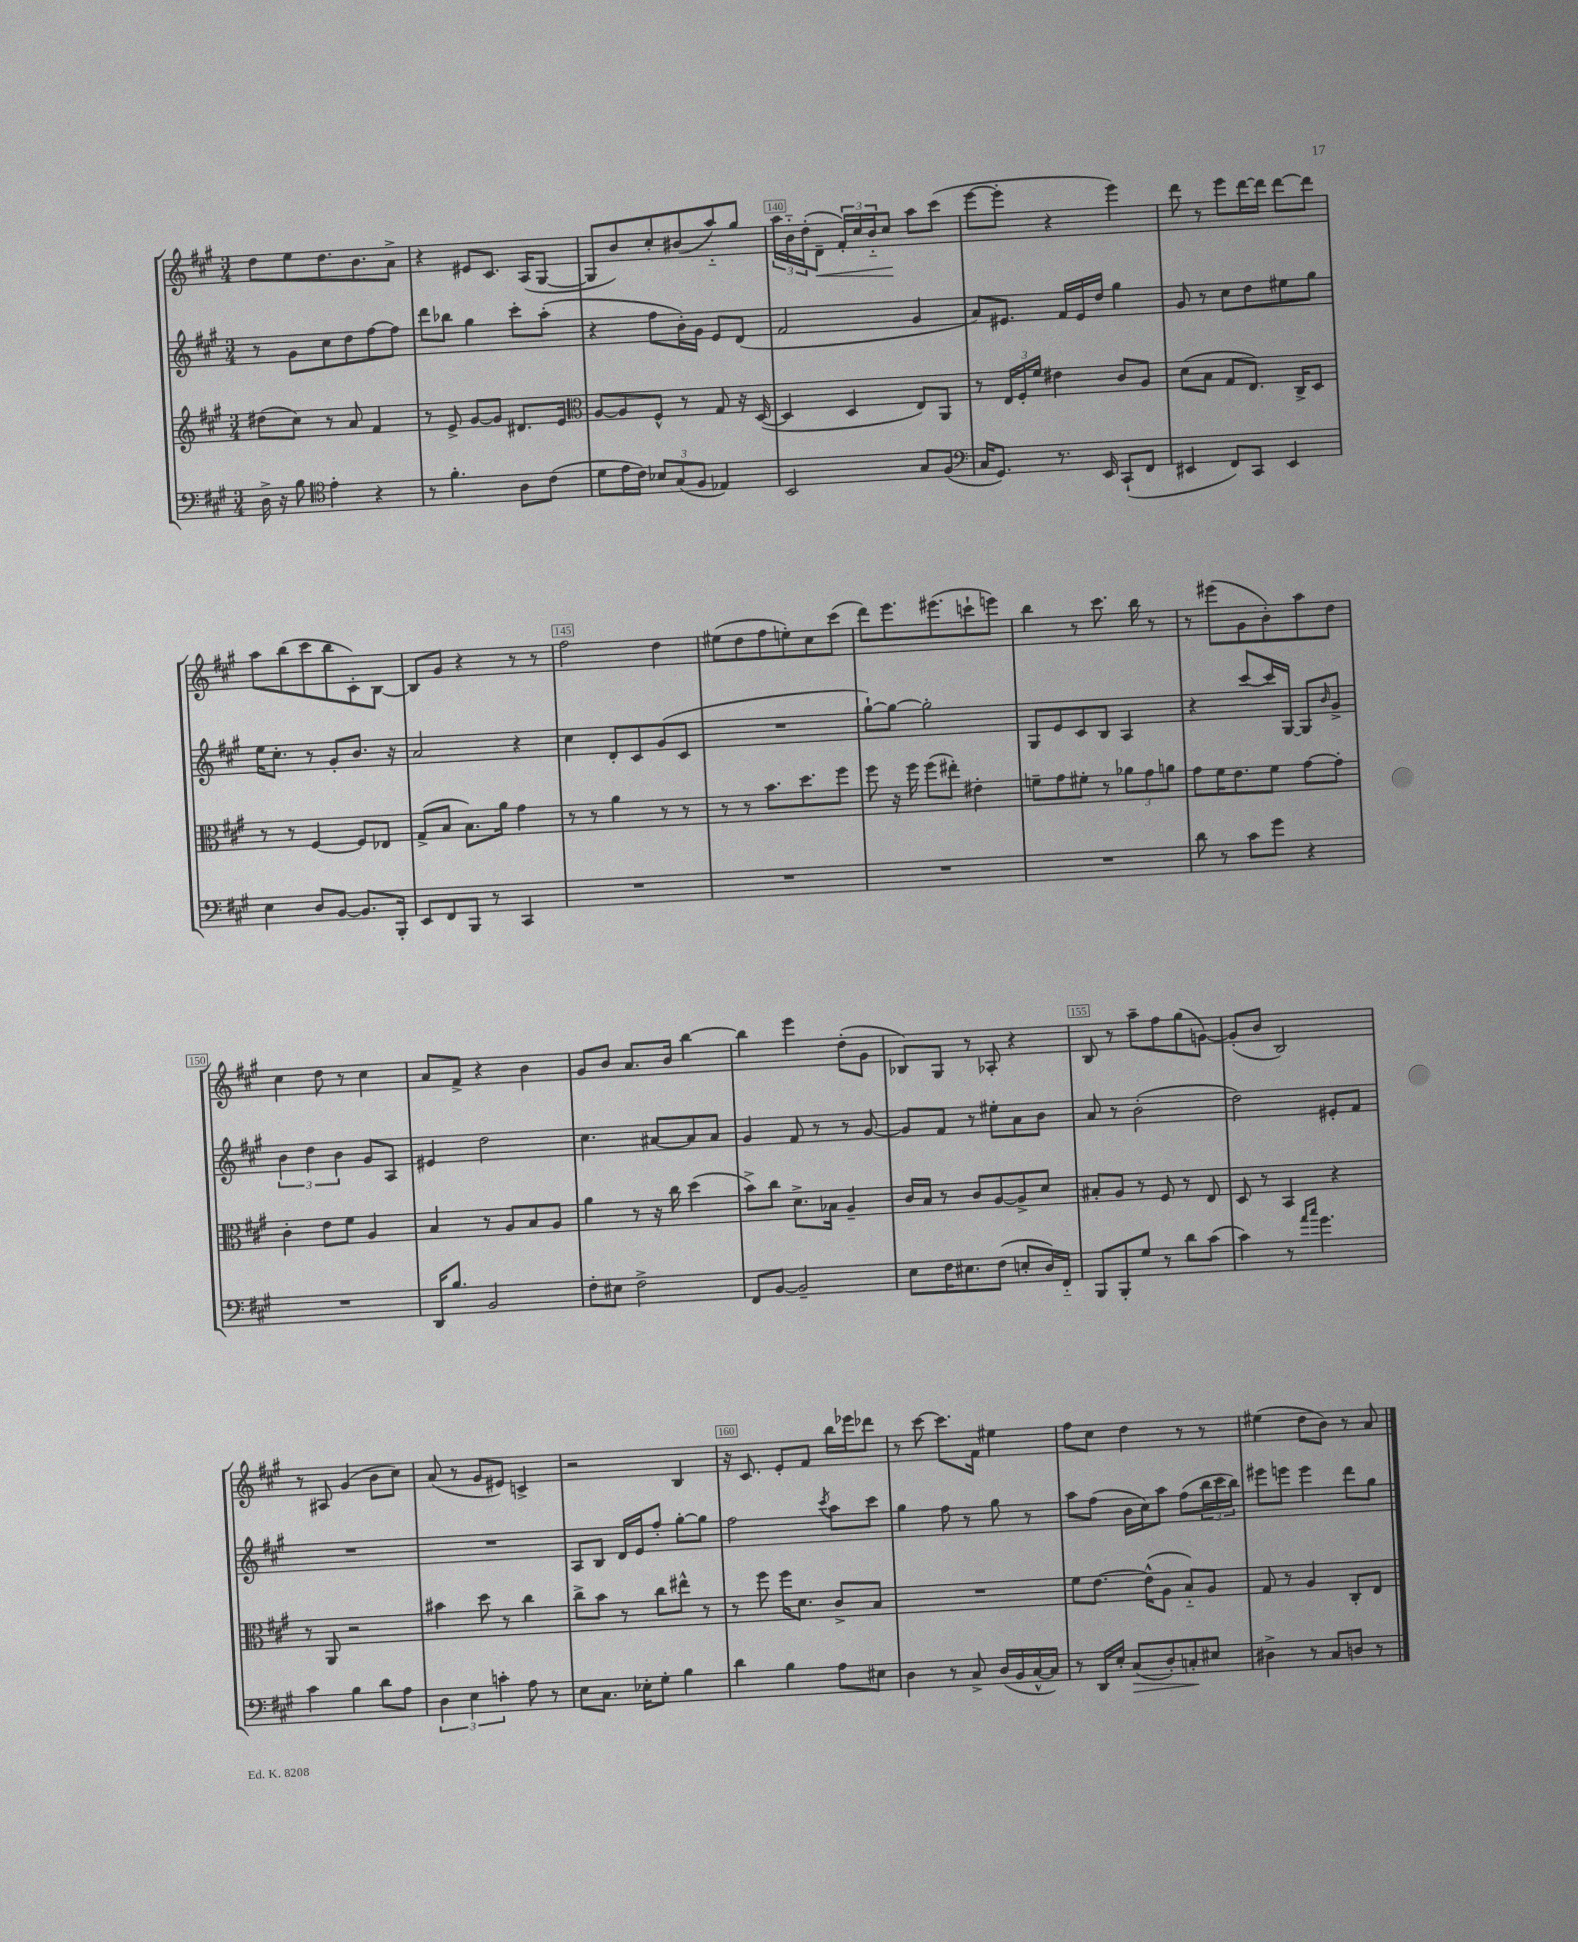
<<
\new StaffGroup <<
\new Staff = "s0" {
    \clef treble \key a \major \numericTimeSignature \time 3/4
    d''8 e''8 d''8. b'8. a'8-> |
    r4 eis'8 cis'8. a16( gis8~ |
    gis8 b'8) cis''8-. bis'8( a''8-_) gis''8 |
    \tuplet 3/2 { a''16 b'16-_ d''16-.( } d'8--\< \tuplet 3/2 { fis'16-.) cis''16 b'16-_ } cis''8\! a''8 cis'''8( |
    e'''8~ e'''8-. r4 e'''4) |
    d'''8 r8 e'''8 d'''16~ d'''16 d'''8~ d'''8 |
    a''8 b''8( cis'''8 b''8 cis'8-.) b8~ |
    b8 gis'8 r4 r8 r8 |
    fis''2 d''4 |
    eis''8( d''8 fis''8 e''8-.) cis''8 cis'''8( |
    d'''8) e'''8. eis'''8.( c'''8-! e'''8) |
    b''4 r8 cis'''8. b''16 r8 |
    r8 eis'''8( gis'8 b'8-.) a''8 d''8 |
    cis''4 d''8 r8 cis''4 |
    a'8 fis'8-> r4 b'4 |
    gis'8 b'8 a'8. b'16 b''4~ |
    b''4 e'''4 d''8-.( gis'8 |
    bes8) gis8 r8 aes8-. r4 |
    b8 r8 a''8-- fis''8 gis''8( g'8~) |
    g'8-.( b'8 b2) |
    r8 ais8 gis'4( b'8 cis''8) |
    a'8( r8 gis'8 eis'8) c'4-> |
    r2 b4 |
    r16 cis'8. e'8-. fis'8 b''16 ees'''16 des'''8 |
    r8 cis'''8~ cis'''8. fis'16 eis''4 |
    fis''8 cis''8 d''4 r8 r8 |
    eis''4( d''8 b'8) r8 a'8 \bar "|." |
}
\new Staff = "s1" {
    \clef treble \key a \major \numericTimeSignature \time 3/4
    r8 gis'8 cis''8 d''8 fis''8~ fis''8 |
    d'''8 bes''8 gis''4 cis'''8-. a''8-.( |
    r4 fis''8 b'16-.) gis'16 e'8 d'8( |
    fis'2 gis'4 |
    a'8) eis'8. fis'16 eis'16 d''16 gis''4 |
    gis'8 r8 cis''8 d''8 eis''8 gis''8 |
    e''16 cis''8.-. r8 gis'8-. b'8. r16 |
    a'2 r4 |
    cis''4 d'8-. cis'8 gis'8( cis'8 |
    R2. |
    gis''8~-!) gis''8~ gis''2-. |
    gis8 e'8 cis'8 b8 a4 |
    r4 cis'''8~ cis'''16 gis16~ gis8 \grace { b'16 } gis'8-> |
    \tuplet 3/2 { b'4 d''4 b'4 } gis'8 a8 |
    eis'4 d''2 |
    cis''4. ais'8~ ais'8 ais'8 |
    gis'4 fis'8 r8 r8 gis'8~ |
    gis'8 fis'8 r8 eis''8-. a'8 b'8 |
    a'8 r8 b'2-.( |
    d''2) eis'8-. fis'8 |
    R2. |
    R2. |
    a8 b8 d'16 e'16 fis''8-. gis''8~-. gis''8 |
    fis''2 \acciaccatura { cis'''8 } a''8 cis'''8 |
    gis''4 fis''8 r8 gis''8 r8 |
    a''8 fis''8( b'16 cis''16) a''8 fis''8( \tuplet 3/2 { b''16 cis'''16 b''16) } |
    eis'''8 e'''8 e'''4 d'''8 gis''8 \bar "|." |
}
\new Staff = "s2" {
    \clef treble \key a \major \numericTimeSignature \time 3/4
    dis''8( cis''8) r8 a'8 fis'4 |
    r8 e'8-> gis'8~ gis'8 dis'8. e'16 |
    \clef alto a8~ a8 fis8-^ r8 gis8 r16 d16~( |
    d4 d4 e8) a,8 |
    r8 \tuplet 3/2 { e16 fis16-. fis'16 } eis'4 cis'8 a8 |
    d'8( b8 gis8 e8.) cis16-> d8 |
    r8 r8 fis4~ fis8 ees8 |
    gis8->( b8 b8.) a'16 gis'4 |
    r8 r8 a'4 r8 r8 |
    r8 r8 b'8. d''8. fis''8 |
    fis''8 r16 fis''16 fis''8( eis''8-.) eis'4-. |
    f'8-- gis'8 fis'8-. r8 \tuplet 3/2 { aes'8 gis'8 a'8 } |
    gis'8 fis'16 e'8. fis'8 gis'8~ gis'8-. |
    cis'4-. e'8 fis'8 a4 |
    b4 r8 a8 b8 a8 |
    a'4 r8 r16 cis''16 d''4( |
    b'8->) cis''8 d'8.-> bes16 a4-- |
    cis'16 b16 r8 cis'8 a8~ a8-> d'8 |
    bis8-. a8 r8 fis8 r8 e8 |
    d8 r8 b,4 r4 |
    r8 a,8 r2 |
    bis'4 d''8 r8 cis''4 |
    cis''8-> b'8 r8 cis''8 eis''8-^ r8 |
    r8 fis''8 fis''16 d'8. cis'8-> b8 |
    R2. |
    fis'8 e'8.~ e'16-^( a8 b8-_) a8 |
    gis8 r8 a4 cis8-. e8 \bar "|." |
}
\new Staff = "s3" {
    \clef bass \key a \major \numericTimeSignature \time 3/4
    d16-> r16 b8 \clef tenor e'4-. r4 |
    r8 fis'4.-. a8 cis'8( |
    d'8 e'16 cis'16) \tuplet 3/2 { bes8 gis8( fis8 } ees4) |
    b,2 gis8 fis8( |
    \clef bass cis16 gis,8.) r8. e,16 cis,8-!( fis,8 |
    eis,4 fis,8) cis,8 eis,4 |
    e4 d8 b,8~ b,8. b,,16-. |
    e,8 fis,8 b,,8 r8 cis,4 |
    R2. |
    R2. |
    R2. |
    R2. |
    d'8 r8 cis'8 gis'8 r4 |
    R2. |
    d,16 b8. b,2 |
    fis8-. eis8 fis2-> |
    fis,8 b,8~ b,2-- |
    e8 fis16 eis8. fis8( e8-. d16) fis,16-_ |
    b,,8 b,,8-. gis8 r8 d'8 cis'8( |
    cis'4) r8 \grace { a'16 cis''16 } gis'4. |
    cis'4 b4 d'8 a8 |
    \tuplet 3/2 { d4 e4 c'4-. } a8 r8 |
    e8 cis8. ees16-. gis8-. b4 |
    d'4 b4 a8 eis8 |
    d4 r8 cis8-> d16( b,16 cis16~-^ cis16) |
    r8 d,16 e16-. cis8\>( d8-.) c8-.\! eis8 |
    dis4-> r8 cis8 d8 r8 \bar "|." |
}
>>
>>
\layout { \context { \Score currentBarNumber = #137 \override BarNumber.break-visibility = ##(#f #t #t) barNumberVisibility = #(every-nth-bar-number-visible 5) \override BarNumber.stencil = #(make-stencil-boxer 0.1 0.3 ly:text-interface::print) } }
